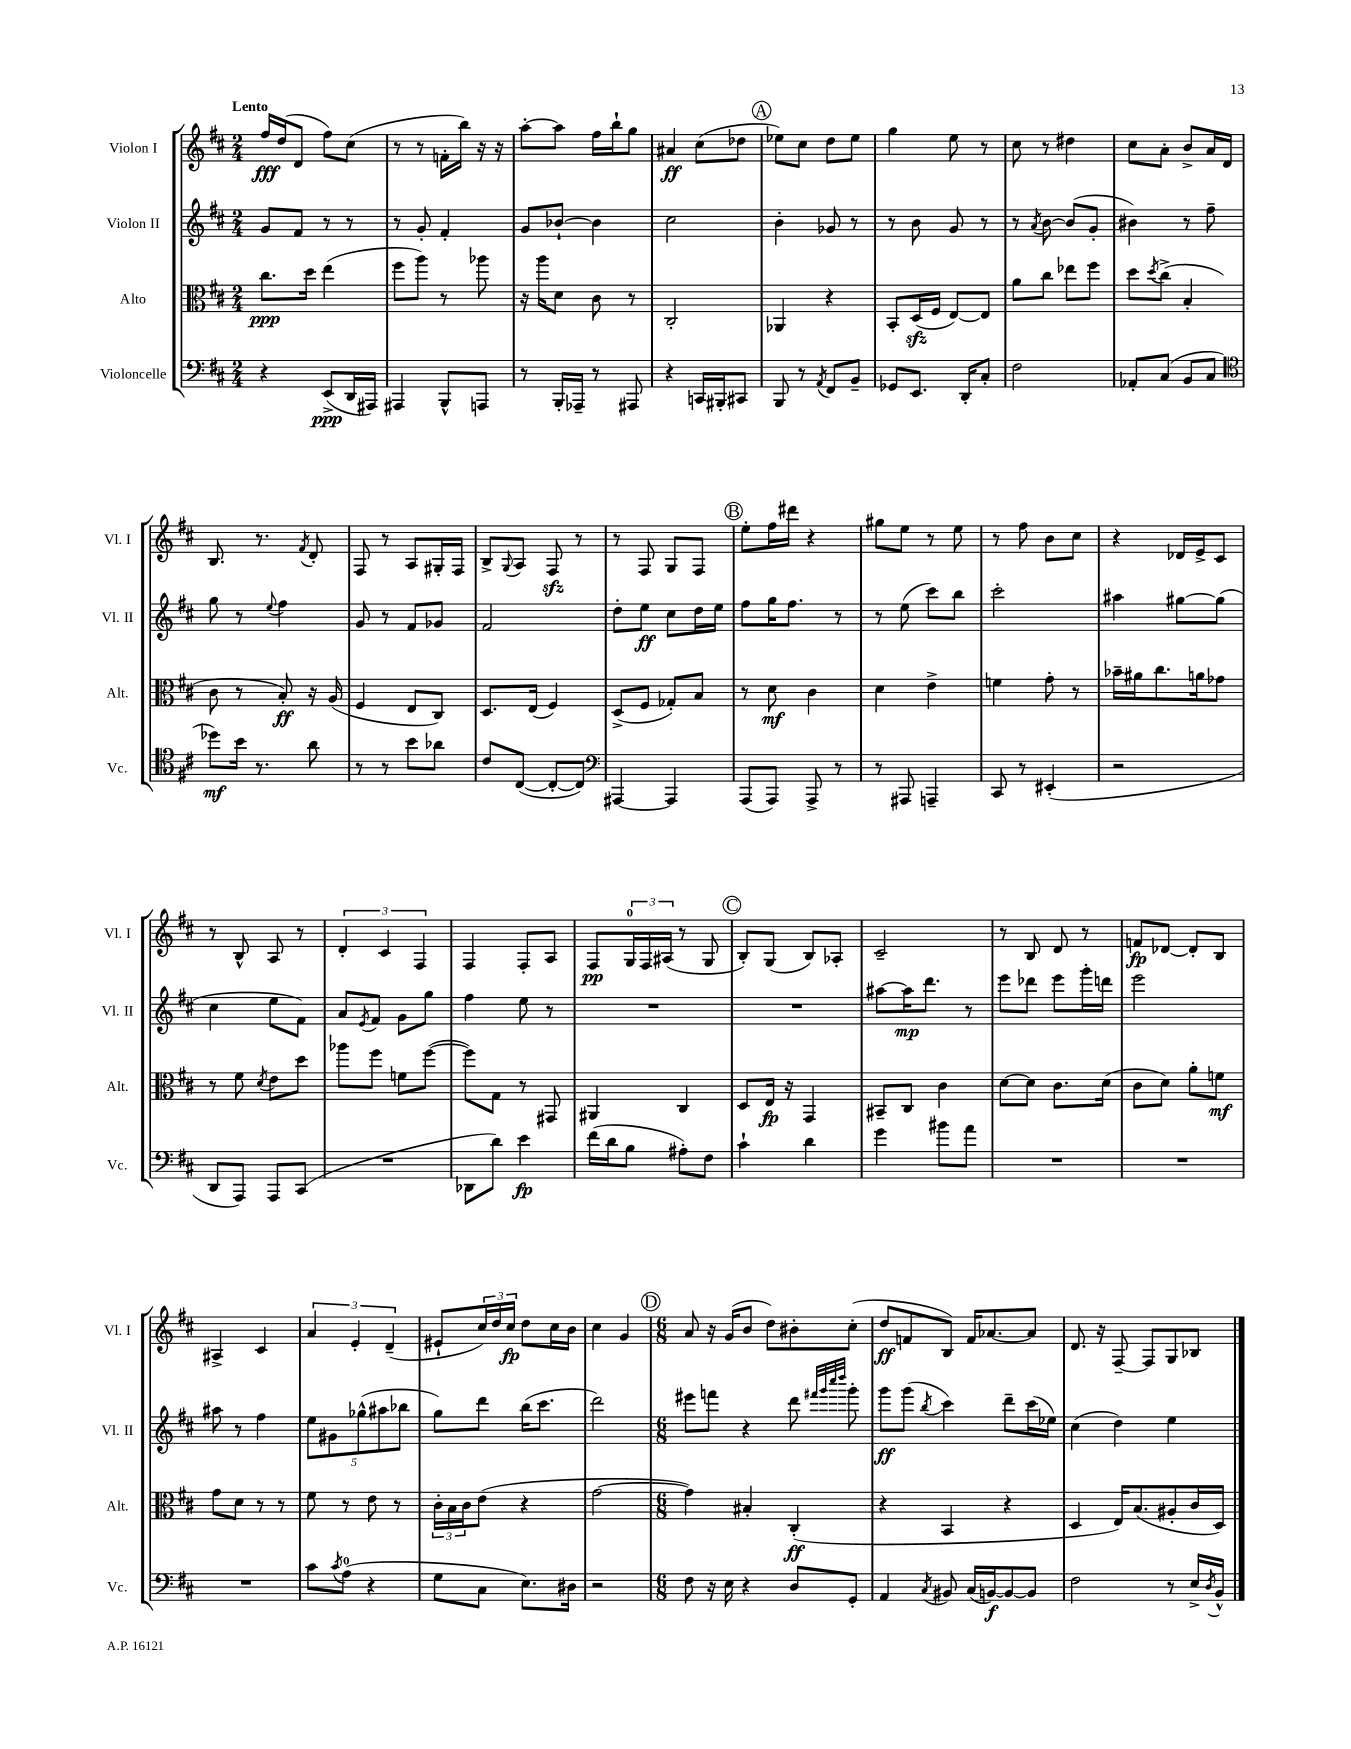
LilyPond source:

<<
\new StaffGroup <<
\new Staff = "s0" \with { instrumentName = "Violon I" shortInstrumentName = "Vl. I" } {
    \clef treble \key d \major \numericTimeSignature \time 2/4 \tempo "Lento"
    fis''16\fff d''16( d'8 fis''8) cis''8( |
    r8 r8 f'16-. b''16) r16 r16 |
    a''8~-. a''8 fis''16 b''16-! g''8 |
    ais'4\ff cis''8( des''8 |
    \mark \markup { \circle "A" } ees''8) cis''8 d''8 ees''8 |
    g''4 e''8 r8 |
    cis''8 r8 dis''4 |
    cis''8 a'8-. b'8-> a'16 d'16 |
    b8. r8. \acciaccatura { fis'8 } d'8-. |
    fis8 r8 a8 gis16-. fis16 |
    b8-> \appoggiatura { g8 } a8 fis8\sfz r8 |
    r8 fis8 g8 fis8 |
    \mark \markup { \circle "B" } e''8-. fis''16 dis'''16 r4 |
    gis''8 e''8 r8 e''8 |
    r8 fis''8 b'8 cis''8 |
    r4 des'16 e'16-> cis'8 |
    r8 b8-^ a8 r8 |
    \tuplet 3/2 { d'4-. cis'4 fis4 } |
    fis4 fis8-. a8 |
    fis8\pp \tuplet 3/2 { g16-0 fis16 ais16( } r8 g8 |
    \mark \markup { \circle "C" } b8-.) g8( b8) aes8-. |
    cis'2-- |
    r8 b8 d'8 r8 |
    f'8\fp des'8~ des'8-. b8 |
    ais4-> cis'4 |
    \tuplet 3/2 { a'4 e'4-. d'4--( } |
    eis'8-! \tuplet 3/2 { cis''16) d''16 cis''16\fp } d''8 cis''16 b'16 |
    cis''4 g'4 |
    \mark \markup { \circle "D" } \numericTimeSignature \time 6/8 a'8 r16 g'16( b'8 d''8) bis'8-. cis''8-.( |
    d''8\ff f'8 b8) f'16 aes'8.~ aes'8 |
    d'8. r16 fis8~-- fis8 g8 bes8 \bar "|." |
}
\new Staff = "s1" \with { instrumentName = "Violon II" shortInstrumentName = "Vl. II" } {
    \clef treble \key d \major \numericTimeSignature \time 2/4
    g'8 fis'8 r8 r8 |
    r8 g'8-. fis'4-. |
    g'8 bes'8~-! bes'4 |
    cis''2 |
    \mark \markup { \circle "A" } b'4-. ges'8 r8 |
    r8 b'8 g'8 r8 |
    r8 \acciaccatura { a'8 } b'8~ b'8( g'8-. |
    bis'4) r8 fis''8-- |
    g''8 r8 \appoggiatura { e''8 } fis''4 |
    g'8 r8 fis'8 ges'8 |
    fis'2 |
    d''8-. e''8\ff cis''8 d''16 e''16 |
    \mark \markup { \circle "B" } fis''8 g''16 fis''8. r8 |
    r8 e''8( cis'''8) b''8 |
    cis'''2-. |
    ais''4 gis''8~ gis''8( |
    cis''4 e''8 fis'8) |
    a'8 \acciaccatura { e'8 } fis'8 g'8 g''8 |
    fis''4 e''8 r8 |
    R2 |
    \mark \markup { \circle "C" } R2 |
    ais''8~ ais''16\mp d'''8. r8 |
    e'''8 des'''8 e'''8 g'''16-. d'''16 |
    e'''2 |
    ais''8 r8 fis''4 |
    \tuplet 5/4 { e''8 gis'8 ges''8-^( ais''8 bes''8 } |
    g''8) d'''8 b''16( cis'''8. |
    d'''2) |
    \mark \markup { \circle "D" } \numericTimeSignature \time 6/8 eis'''8 f'''8 r4 d'''8 \grace { fis'''32 g'''32 cis''''32 d''''32 } g'''8-. |
    g'''8\ff g'''8( \acciaccatura { b''8 } cis'''4) d'''8-- cis'''16( ees''16) |
    cis''4( d''4) e''4 \bar "|." |
}
\new Staff = "s2" \with { instrumentName = "Alto" shortInstrumentName = "Alt." } {
    \clef alto \key d \major \numericTimeSignature \time 2/4
    cis''8.\ppp d''16 e''4( |
    fis''8 a''8) r8 aes''8 |
    r16 a''16 d'8 cis'8 r8 |
    cis2-. |
    \mark \markup { \circle "A" } aes,4 r4 |
    b,8-. d16\sfz( fis16 e8~) e8 |
    a'8 cis''8 ees''8 fis''8 |
    d''8 \acciaccatura { d''8 } cis''8->( b4-. |
    cis'8 r8 b8-.\ff) r16 a16( |
    fis4 e8 cis8) |
    d8. e16( fis4) |
    d8->( fis8 ges8-.) b8 |
    \mark \markup { \circle "B" } r8 d'8\mf cis'4 |
    d'4 e'4-> |
    f'4 g'8-. r8 |
    bes'16-- ais'16 cis''8. a'16 ges'8 |
    r8 fis'8 \acciaccatura { d'8 } e'8 d''8 |
    aes''8 fis''8 f'8 fis''8~( |
    fis''8) g8 r8 gis,8 |
    ais,4 cis4 |
    \mark \markup { \circle "C" } d8 e16\fp r16 g,4 |
    bis,8-- cis8 cis'4 |
    d'8~ d'8 cis'8. d'16( |
    cis'8 d'8) a'8-. f'8\mf |
    g'8 d'8 r8 r8 |
    fis'8 r8 e'8 r8 |
    \tuplet 3/2 { cis'16-. b16 cis'16 } e'8( r4 |
    g'2~ |
    \mark \markup { \circle "D" } \numericTimeSignature \time 6/8 g'4) bis4-. cis4-.\ff( |
    r4 b,4 r4 |
    d4 e16) b8.( ais8-. cis'16 d16) \bar "|." |
}
\new Staff = "s3" \with { instrumentName = "Violoncelle" shortInstrumentName = "Vc." } {
    \clef bass \key d \major \numericTimeSignature \time 2/4
    r4 e,8->\ppp( d,16 ais,,16) |
    ais,,4 b,,8-^ a,,8 |
    r8 b,,16-. aes,,16-- r8 ais,,8 |
    r4 c,16 bis,,16-. cis,8 |
    \mark \markup { \circle "A" } b,,8 r8 \acciaccatura { a,8 } fis,8 b,8-- |
    ges,8 e,8. d,16-. cis8-. |
    fis2 |
    aes,8-. cis8( b,8 cis8 |
    \clef tenor des''8\mf) b'16 r8. a'8 |
    r8 r8 b'8 aes'8 |
    cis'8 cis8~( cis8~-. cis8) |
    \clef bass ais,,4~ ais,,4 |
    \mark \markup { \circle "B" } a,,8( a,,8) a,,8-> r8 |
    r8 ais,,8 a,,4-- |
    cis,8 r8 eis,4-.( |
    r2 |
    d,8 a,,8) a,,8 cis,8( |
    R2 |
    des,8 d'8) e'4\fp |
    fis'16( d'16 b8 ais8-.) fis8 |
    \mark \markup { \circle "C" } cis'4-! d'4 |
    g'4 bis'8 a'8 |
    R2 |
    R2 |
    R2 |
    cis'8 \acciaccatura { cis'8 } a8-0( r4 |
    g8 cis8 e8.) dis16 |
    r2 |
    \mark \markup { \circle "D" } \numericTimeSignature \time 6/8 fis8 r16 e16 r4 d8 g,8-. |
    a,4 \acciaccatura { cis8 } bis,8 cis16( b,16~\f) b,8~ b,8 |
    fis2 r8 e16-> \acciaccatura { d8 } b,16-^ \bar "|." |
}
>>
>>
\layout { \context { \Score \remove "Bar_number_engraver" } }
